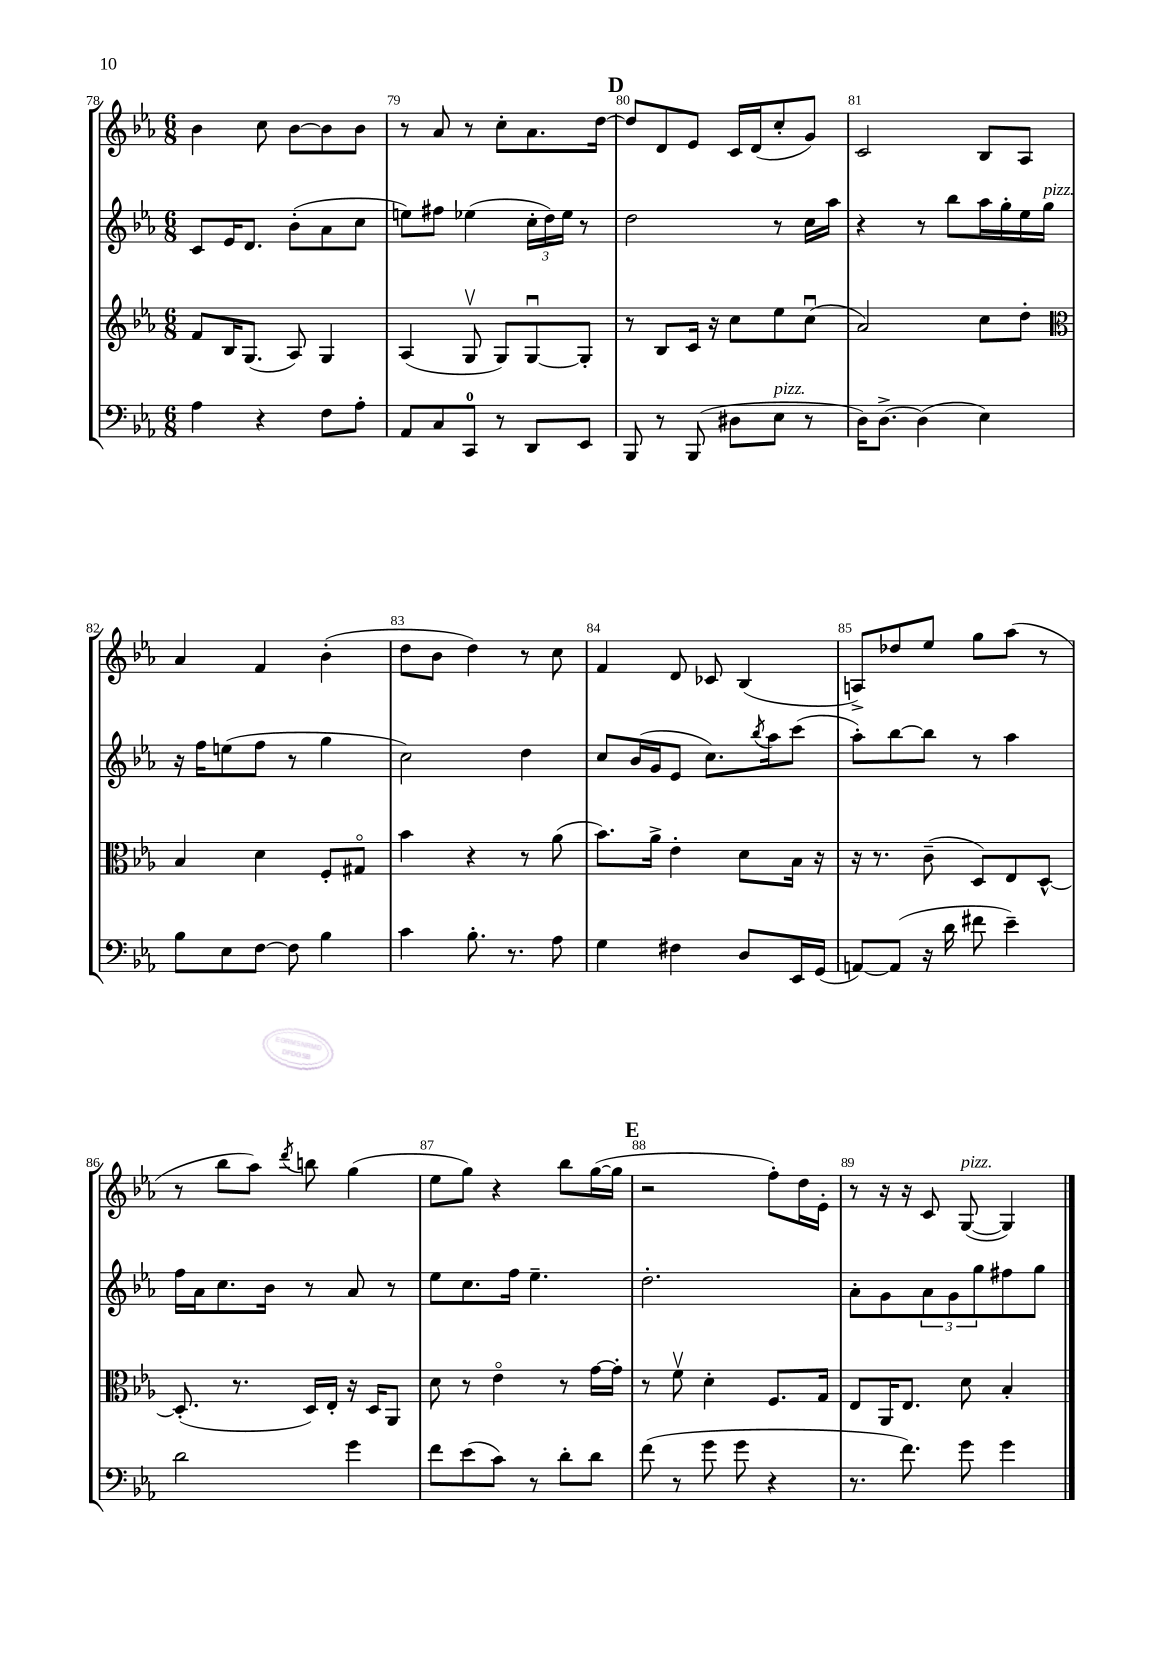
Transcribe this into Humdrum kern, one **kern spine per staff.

**kern	**kern	**kern	**kern
*part4	*part3	*part2	*part1
*staff4	*staff3	*staff2	*staff1
*clefF4	*clefG2	*clefG2	*clefG2
*k[b-e-a-]	*k[b-e-a-]	*k[b-e-a-]	*k[b-e-a-]
*M6/8	*M6/8	*M6/8	*M6/8
=78	=78	=78	=78
4A-\	8f/L	8c/L	4b-\
.	16B-/K	16e-/K	.
.	(8.G/J	8.d/J	.
4r	.	.	8cc\
.	8A-/)	(8b-'\L	[8b-\L
8F\L	4G/	8a-\	8b-\]
8A-'\J	.	8cc\J	8b-\J
=79	=79	=79	=79
8AA-/L	(4A-/	8een\L)	8r
8C/	.	8ff#X\J	8a-/
8CC/J	8Gv/	(4ee-X\	8r
8r	8G/L)	.	8cc'\L
8DD/L	[8Gu/	24cc'\LL	8.a-\
.	.	24dd\)	.
.	.	24ee-\JJ	.
8EE-/J	8G'/J]	8r	.
.	.	.	[16dd\Jk
!!LO:REH:place=s1:t=D
=80	=80	=80	=80
8BBB-/	8r	2dd\	8dd/L]
8r	8B-/L	.	8d/
(8BBB-/	16c/Jk	.	8e-/J
.	16r	.	.
8D#X\L	8cc\L	.	16c/LL
.	.	.	(16d/J
!LO:TX:a:i:t=pizz.	!	!	!
8E-\J	8ee-\	8r	8cc'/
8r	(8ccu\J	16cc\LL	8g/J)
.	.	16aa-\JJ	.
=81	=81	=81	=81
16D\KL)	2a-/)	4r	2c/
[8.D^\J	.	.	.
(4D\]	.	8r	.
.	.	8bb-\L	.
4E-\)	8cc\L	16aa-\L	8B-/L
.	.	16gg'\	.
.	8dd'\J	16ee-\	8A-/J
!	!	!LO:TX:a:i:t=pizz.	!
.	.	16gg\JJ	.
!!LO:LB:g=z
=82	=82	=82	=82
*	*clefC3	*	*
8B-\L	4B-/	16r	4a-/
.	.	16ff\KL	.
8E-\	.	(8een\	.
[8F\J	4d\	8ff\J	4f/
8F\]	.	8r	.
4B-\	8F'/L	4gg\	(4b-'\
.	8G#X/J	.	.
=83	=83	=83	=83
4c\	4b-\	2cc\)	8dd\L
.	.	.	8b-\J
8.B-'\	4r	.	4dd\)
8.r	.	.	.
.	8r	4dd\	8r
8A-\	(8a-\	.	8cc\
=84	=84	=84	=84
4G\	8.b-\L)	8cc/L	4f/
.	.	(16b-/L	.
.	16a-^\Jk	16g/J	.
4F#X\	4e-'\	8e-/J	8d/
.	.	8.cc\L)	8c-X/
8D/L	8d\L	.	(4B-/
.	.	8qbb-/	.
.	.	16aa-\k	.
16EE-/L	16B-\Jk	(8ccc\J	.
(16GG/JJ	16r	.	.
=85	=85	=85	=85
[8AAn/L)	16r	8aa-'\L)	8An^/L)
.	8.r	.	.
(8AA/J]	.	[8bb-\	8dd-X/
16r	(8c~\	8bb-\J]	8ee-/J
16d\	.	.	.
8f#X\	8D/L)	8r	8gg\L
4e-~\)	8E-/	4aa-\	(8aa-\J
.	[8D^^/J	.	8r
!!LO:LB:g=z
=86	=86	=86	=86
2d\	(8.D'/]	16ff\LL	8r
.	.	16a-\J	.
.	.	8.cc\	8bb-\L
.	8.r	.	.
.	.	.	8aa-\J)
.	.	16b-\Jk	.
.	.	.	8qddd/
.	16D/LL)	8r	8bbn\
.	16E-'/JJ	.	.
4g\	16r	8a-/	(4gg\
.	16D/KL	.	.
.	8AA-/J	8r	.
=87	=87	=87	=87
8f\L	8d\	8ee-\L	8ee-\L
(8e-\	8r	8.cc\	8gg\J)
8c\J)	4e-\	.	4r
.	.	16ff\Jk	.
8r	.	4.ee-~\	.
8d'\L	8r	.	8bb-\L
8d\J	[16g\LL	.	([16gg\L
.	16g'\JJ]	.	16gg\JJ]
!!LO:REH:place=s1:t=E
=88	=88	=88	=88
(8f\	8r	2.dd'\	2r
8r	8fv\	.	.
8g\	4d'\	.	.
8g\	.	.	.
4r	8.F/L	.	8ff'\L)
.	.	.	16dd\L
.	16G/Jk	.	16e-'\JJ
=89	=89	=89	=89
8.r	8E-/L	8a-'\L	8r
.	16AA-/K	8g\	16r
8.f\)	8.E-/J	.	16r
.	.	12a-\	8c/
.	.	12g\	.
!	!	!	!LO:TX:a:i:t=pizz.
8g\	8d\	.	([8G/
.	.	12gg\	.
4g\	4B-'/	8ff#X\	4G/])
.	.	8gg\J	.
==	==	==	==
*-	*-	*-	*-
